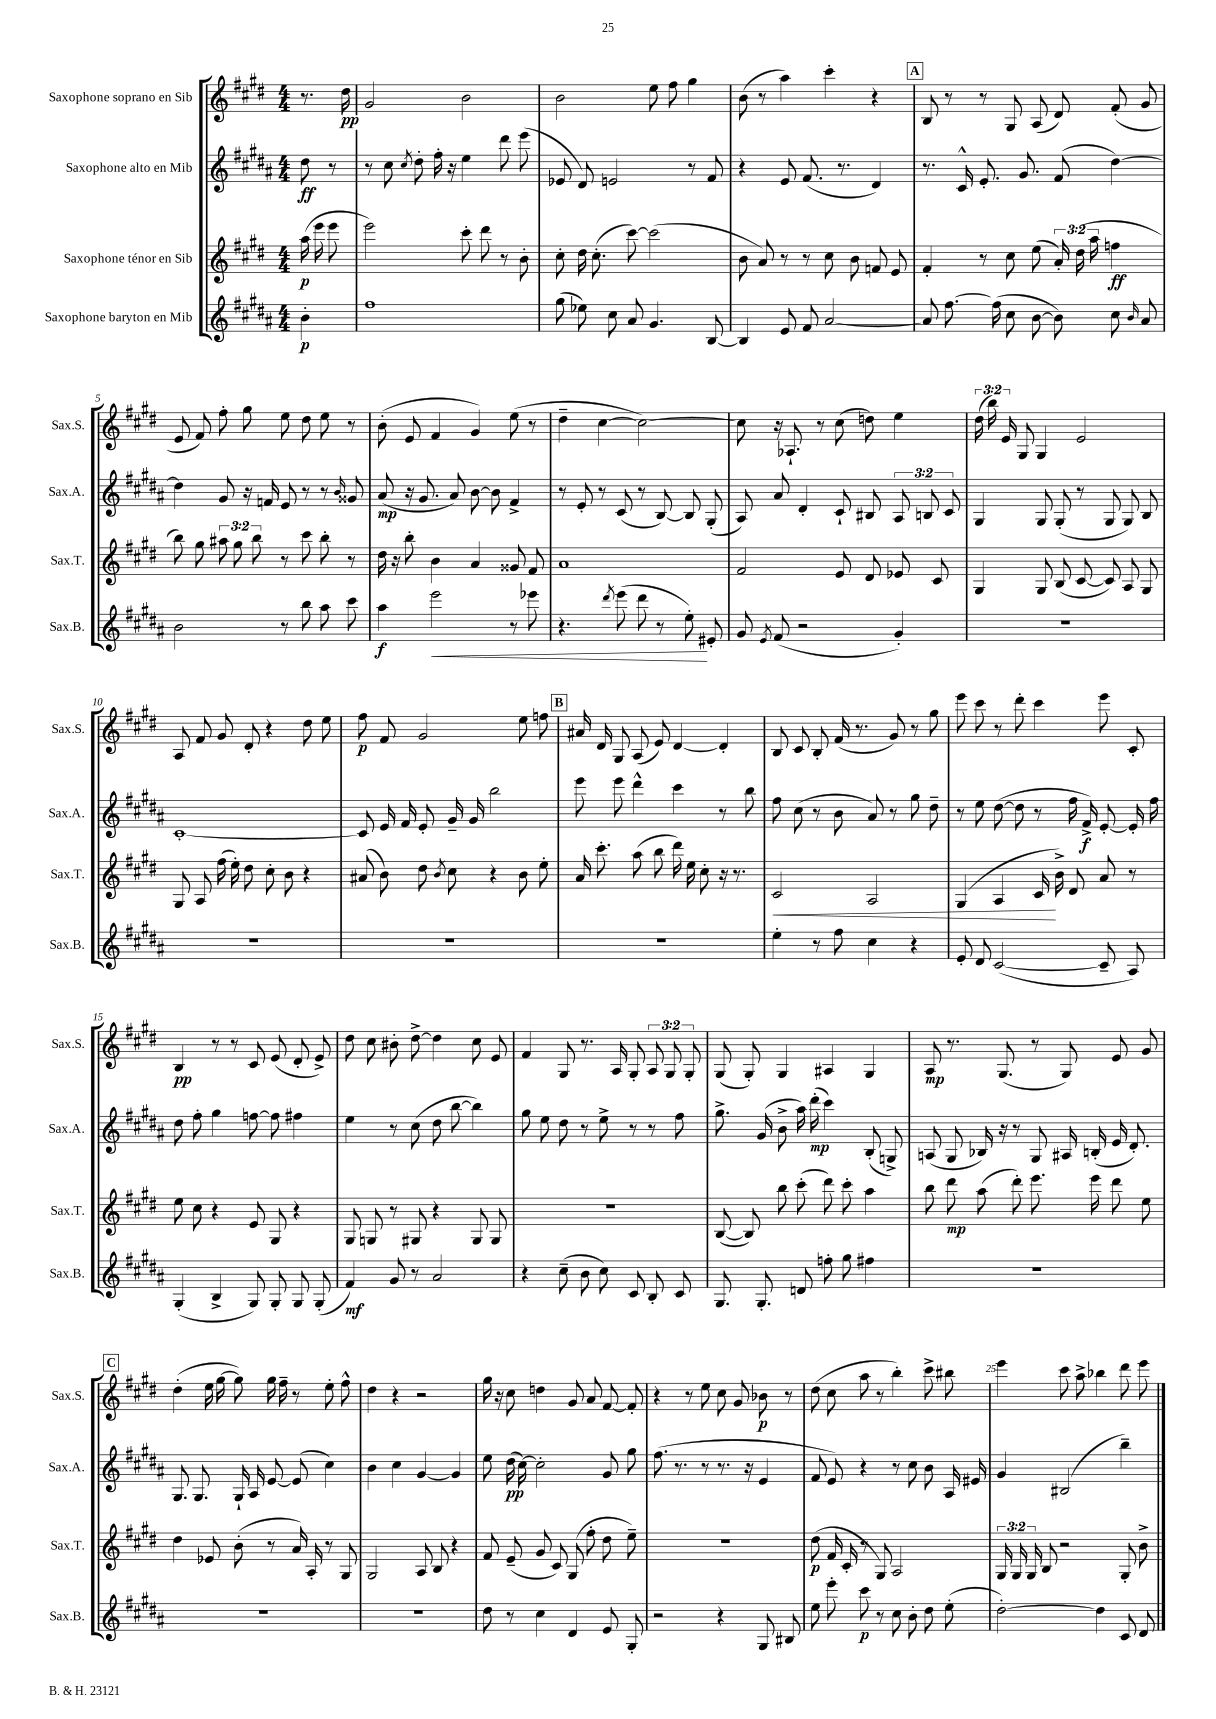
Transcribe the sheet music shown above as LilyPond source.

<<
\new StaffGroup <<
\new Staff = "s0" \with { instrumentName = "Saxophone soprano en Sib" shortInstrumentName = "Sax.S." } {
    \clef treble \key e \major \numericTimeSignature \time 4/4 \override Staff.TupletNumber.text = #tuplet-number::calc-fraction-text \partial 4
    \autoBeamOff r8. dis''16\pp |
    gis'2 b'2 |
    b'2 e''8 fis''8 gis''4 |
    b'8( r8 a''4) cis'''4-. r4 |
    \mark \markup { \box "A" } b8 r8 r8 gis8 a8( dis'8) fis'8-.( gis'8 |
    e'8 fis'8) fis''8-. gis''8 e''8 dis''8 e''8 r8 |
    b'8-.( e'8 fis'4 gis'4) e''8( r8 |
    dis''4-- cis''4~ cis''2~) |
    cis''8 r16 aes8.-! r8 cis''8( d''8) e''4 |
    \tuplet 3/2 { dis''16( b''16) e'16 } gis8 gis4 e'2 |
    a8 fis'8 gis'8 dis'8-. r4 dis''8 e''8 |
    fis''8\p fis'8 gis'2 e''8 f''8 |
    \mark \markup { \box "B" } ais'16 dis'16 gis8 a8( e'8) dis'4~ dis'4-. |
    b8 cis'8 b8-. fis'16( r8. gis'8) r8 gis''8 |
    e'''8 cis'''8 r8 dis'''8-. cis'''4 e'''8 cis'8-. |
    b4\pp r8 r8 cis'8 e'8( dis'8-. e'8->) |
    dis''8 cis''8 bis'8-. dis''8~-> dis''4 cis''8 e'8 |
    fis'4 gis8 r8. a16 gis8-. \tuplet 3/2 { a8 gis8 gis8-. } |
    gis8( gis8-.) gis4 ais4 gis4 |
    a8\mp r8. gis8.( r8 gis8) e'8 gis'8 |
    \mark \markup { \box "C" } dis''4-.( e''16 gis''16~ gis''8) gis''16 fis''16-- r8 e''8-. fis''8-^ |
    dis''4 r4 r2 |
    gis''16 r16 cis''8 d''4 gis'8 a'8 fis'8~ fis'8-. |
    r4 r8 e''8 cis''8 gis'8 bes'8\p r8 |
    dis''8( cis''8 a''8 r8 b''4-.) cis'''8-> bis''8 |
    e'''4 cis'''8 a''8-> bes''4 dis'''8 e'''8 \bar "|." |
}
\new Staff = "s1" \with { instrumentName = "Saxophone alto en Mib" shortInstrumentName = "Sax.A." } {
    \clef treble \key b \major \numericTimeSignature \time 4/4 \override Staff.TupletNumber.text = #tuplet-number::calc-fraction-text \partial 4
    \autoBeamOff dis''8\ff r8 |
    r8 cis''8 \acciaccatura { cis''8 } dis''8-. fis''16-. r16 e''4 dis'''8 e'''8( |
    ees'8 dis'8) e'2 r8 fis'8 |
    r4 e'8 fis'8.( r8. dis'4) |
    \mark \markup { \box "A" } r8. cis'16-^ e'8.-. gis'8. fis'8( dis''4~) |
    dis''4 gis'8 r16 f'16 e'8 r8 r8 \grace { b'16 } gisis'8 |
    ais'8\mp( r16 gis'8. ais'8) b'8~ b'8 fis'4-> |
    r8 e'8-. r8 cis'8( r8 b8~) b8 gis8-.( |
    ais8) ais'8 dis'4-. cis'8-! bis8 \tuplet 3/2 { ais8 b8 cis'8 } |
    gis4 gis8 gis8-.( r8 gis8 gis8) b8 |
    cis'1~-. |
    cis'8 e'16 fis'16 e'8-. gis'16-- gis'16 b''2 |
    \mark \markup { \box "B" } e'''8 e'''8 dis'''4-^ cis'''4 r8 b''8 |
    fis''8 cis''8( r8 b'8 ais'8) r8 gis''8 dis''8-- |
    r8 e''8 dis''8~( dis''8 r8 fis''16 fis'16->\f) e'8~-. e'16-. fis''16 |
    dis''8 fis''8-. gis''4 f''8~ f''8 fis''4 |
    e''4 r8 cis''8( dis''8 b''8~ b''4) |
    gis''8 e''8 dis''8 r8 e''8-> r8 r8 fis''8 |
    gis''8.-> gis'16( b'8-> ais''16) dis'''16-.\mp( cis'''4) b8-.( g8->) |
    a8( gis8 bes16) r16 r8 gis8 ais16 b16-.( e'16 dis'8.-.) |
    \mark \markup { \box "C" } gis8. gis8. gis16-! ais16 e'8~ e'8( cis''4) |
    b'4 cis''4 gis'4~ gis'4 |
    e''8 dis''16\pp( cis''16~) cis''2-. gis'8 gis''8 |
    fis''8.( r8. r8 r8. r16 e'4 |
    fis'8 e'8) r4 r8 cis''8 b'8 ais16 eis'16 |
    gis'4 bis2( b''4--) \bar "|." |
}
\new Staff = "s2" \with { instrumentName = "Saxophone ténor en Sib" shortInstrumentName = "Sax.T." } {
    \clef treble \key e \major \numericTimeSignature \time 4/4 \override Staff.TupletNumber.text = #tuplet-number::calc-fraction-text \partial 4
    \autoBeamOff a''16\p( e'''16 e'''8 |
    e'''2) cis'''8-. dis'''8 r8 b'8-. |
    cis''8-. dis''16 cis''8.-.( cis'''8~) cis'''2( |
    b'8 a'8) r8 r8 cis''8 b'8 f'8 e'8 |
    \mark \markup { \box "A" } fis'4-. r8 cis''8 e''8( \tuplet 3/2 { a'16-.) dis''16( a''16 } f''4\ff |
    b''8) gis''8 \tuplet 3/2 { ais''8 gis''8 b''8 } r8 cis'''8 b''8-. r8 |
    dis''16 r16 b''8-. b'4 a'4 gisis'8 fis'8 |
    a'1 |
    fis'2 e'8 dis'8 ees'8 cis'8 |
    gis4 gis8 b8( cis'8~ cis'8) a8 gis8 |
    gis8 a8 fis''16( e''16-.) dis''8 cis''8-. b'8 r4 |
    ais'8( b'8) dis''8 \acciaccatura { b'8 } cis''8 r4 b'8 e''8-. |
    \mark \markup { \box "B" } a'16 cis'''8.-. a''8( b''8 dis'''16) e''16 cis''8-. r16 r8. |
    cis'2\< a2 |
    gis4( a4 cis'16\! b'16->) dis'8 a'8 r8 |
    e''8 cis''8 r4 e'8 gis8 r4 |
    gis8 g8 r8 gis8 r4 gis8 gis8 |
    R1 |
    b8~( b8) b''8 cis'''8-.( dis'''8) cis'''8-. a''4 |
    b''8 dis'''8\mp a''8( dis'''8-.) e'''8. e'''16 dis'''8 e''8 |
    \mark \markup { \box "C" } dis''4 ees'8 b'8-.( r8 a'16) a16-. r8 gis8 |
    gis2 a8 b8 r4 |
    fis'8 e'8--( gis'8 cis'8) gis8( fis''8-. dis''8 e''8--) |
    R1 |
    dis''8\p( fis'16 cis'16-. r8 gis8) a2 |
    \tuplet 3/2 { gis16 gis16 gis16 } b8 r2 gis8-. b'8-> \bar "|." |
}
\new Staff = "s3" \with { instrumentName = "Saxophone baryton en Mib" shortInstrumentName = "Sax.B." } {
    \clef treble \key b \major \numericTimeSignature \time 4/4 \partial 4
    \autoBeamOff b'4-.\p |
    fis''1 |
    gis''8( ees''8) cis''8 ais'8 gis'4. b8~ |
    b4 e'8 fis'8 ais'2~ |
    \mark \markup { \box "A" } ais'8 fis''8.~ fis''16( cis''8 b'8~ b'8) cis''8 \grace { b'16 } ais'8 |
    b'2 r8 b''8 ais''8 cis'''8 |
    ais''4\f e'''2\< r8 ees'''8 |
    r4. \acciaccatura { dis'''8 } e'''8( dis'''8 r8 e''8-.\!) eis'8-. |
    gis'8 \acciaccatura { e'8 } fis'8( r2 gis'4-.) |
    R1 |
    R1 |
    R1 |
    \mark \markup { \box "B" } R1 |
    e''4-. r8 fis''8 cis''4 r4 |
    e'8-. dis'8 cis'2~( cis'8-- ais8) |
    gis4-.( b4-> gis8) gis8-. gis8 gis8-.( |
    fis'4\mf) gis'8 r8 ais'2 |
    r4 cis''8--( b'8 cis''8) cis'8 b8-. cis'8 |
    gis8. gis8.-. d'8 f''8-. gis''8 fis''4 |
    R1 |
    \mark \markup { \box "C" } R1 |
    R1 |
    dis''8 r8 cis''4 dis'4 e'8 gis8-. |
    r2 r4 gis8 bis8 |
    e''8 e'''8-. cis'''8\p r8 cis''8 b'8-. dis''8 e''8-.( |
    dis''2~-.) dis''4 cis'8 dis'8 \bar "|." |
}
>>
>>
\layout { \context { \Score \override BarNumber.break-visibility = ##(#f #t #t) barNumberVisibility = #(every-nth-bar-number-visible 5) } }
